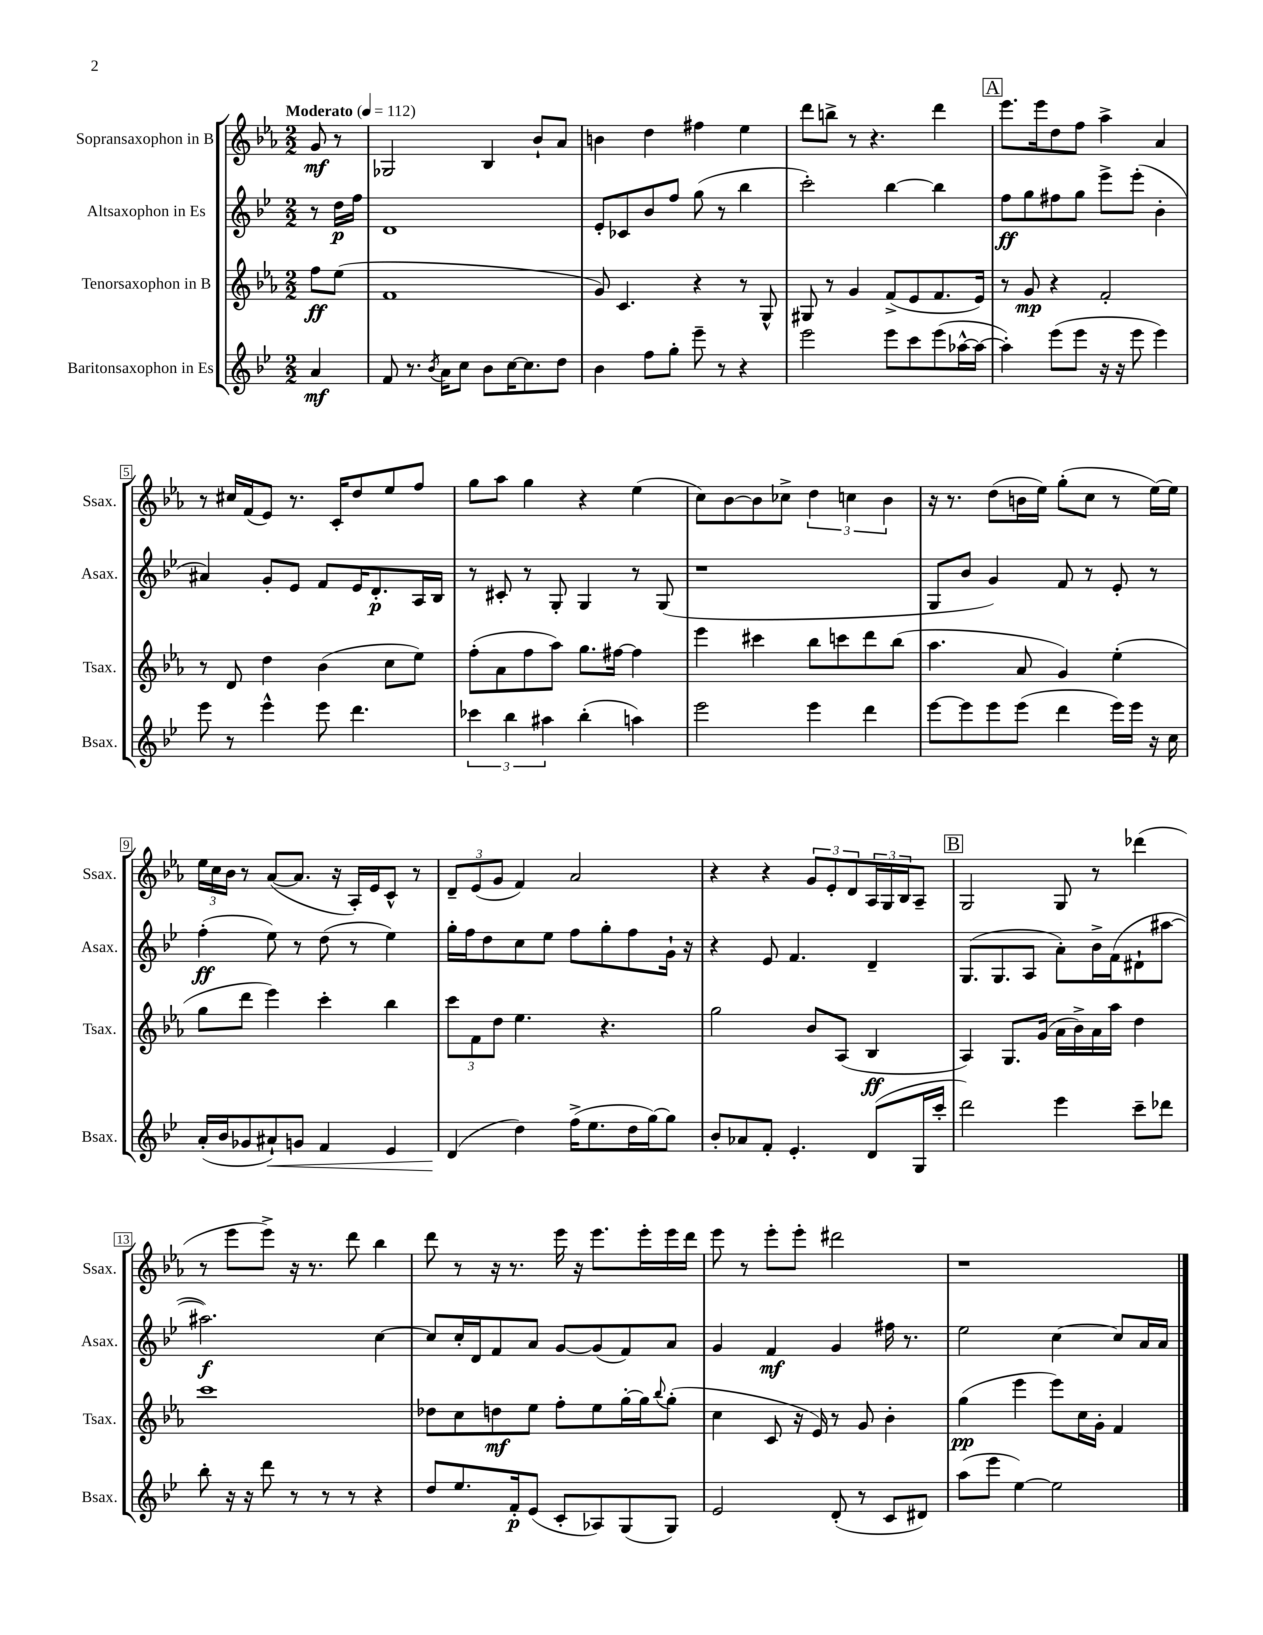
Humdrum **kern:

**kern	**dynam	**kern	**dynam	**kern	**dynam	**kern	**dynam
*part4	*part4	*part3	*part3	*part2	*part2	*part1	*part1
*staff4	*staff4	*staff3	*staff3	*staff2	*staff2	*staff1	*staff1
*I"Baritonsaxophon in Es	*	*I"Tenorsaxophon in B	*	*I"Altsaxophon in Es	*	*I"Sopransaxophon in B	*
*I'Bsax.	*	*I'Tsax.	*	*I'Asax.	*	*I'Ssax.	*
*clefG2	*	*clefG2	*	*clefG2	*	*clefG2	*
*k[b-e-]	*	*k[b-e-a-]	*	*k[b-e-]	*	*k[b-e-a-]	*
*M2/2	*	*M2/2	*	*M2/2	*	*M2/2	*
*MM112	*	*MM112	*	*MM112	*	*MM112	*
=	=	=	=	=	=	=	=
!	!	!	!	!	!	!LO:TX:a:B:t=Moderato	!
4a/	mf	8ff\L	ff	8r	.	8g/	mf
.	.	(8ee-\J	.	16dd\LL	p	8r	.
.	.	.	.	16ff\JJ	.	.	.
=1	=1	=1	=1	=1	=1	=1	=1
8f/	.	1f	.	1d	.	2G-X/	.
8.r	.	.	.	.	.	.	.
8qb-/	.	.	.	.	.	.	.
16a\KL	.	.	.	.	.	.	.
8cc\J	.	.	.	.	.	.	.
8b-\L	.	.	.	.	.	4B-/	.
[16cc\K	.	.	.	.	.	.	.
8.cc\]	.	.	.	.	.	.	.
.	.	.	.	.	.	8b-`/L	.
8dd\J	.	.	.	.	.	8a-/J	.
=2	=2	=2	=2	=2	=2	=2	=2
4b-\	.	8g/)	.	8e-'/L	.	4bn\	.
.	.	4.c/	.	8c-X/	.	.	.
8ff\L	.	.	.	8b-/	.	4dd\	.
8gg'\J	.	.	.	8ff/J	.	.	.
8eee-~\	.	4r	.	(8gg\	.	4ff#X\	.
8r	.	.	.	8r	.	.	.
4r	.	8r	.	4bb-\	.	4ee-\	.
.	.	8G^^/	.	.	.	.	.
=3	=3	=3	=3	=3	=3	=3	=3
2eee-\	.	8G#X/	.	2ccc'\)	.	8ddd\L	.
.	.	8r	.	.	.	8bbn^\J	.
.	.	4g/	.	.	.	8r	.
.	.	.	.	.	.	4.r	.
8eee-\L	.	(8f^/L	.	[4bb-\	.	.	.
8ccc\	.	8e-/	.	.	.	.	.
(8eee-\	.	8.f/	.	4bb-\]	.	4ddd\	.
[16aa-X^^\L	.	.	.	.	.	.	.
16aa-\JJ_	.	16e-/Jk)	.	.	.	.	.
!!LO:REH:place=s1:t=A
=4	=4	=4	=4	=4	=4	=4	=4
4aa-'\])	.	8r	.	8ff\L	ff	8.eee-\L	.
.	.	8g/	mp	8gg\	.	.	.
.	.	.	.	.	.	16eee-\k	.
(8eee-\L	.	4r	.	8ff#X\	.	8dd\	.
8eee-\J	.	.	.	8gg\J	.	8ff\J	.
16r	.	2f'/	.	8eee-^\L	.	4aa-^\	.
16r	.	.	.	.	.	.	.
8eee-\	.	.	.	(8eee-'\J	.	.	.
4eee-\)	.	.	.	4b-'\	.	4a-/	.
!!LO:LB:g=z
=5	=5	=5	=5	=5	=5	=5	=5
8eee-\	.	8r	.	4a#X/)	.	8r	.
8r	.	8d/	.	.	.	16cc#X/LL	.
.	.	.	.	.	.	(16f/J	.
4eee-^^\	.	4dd\	.	8g'/L	.	8e-/J)	.
.	.	.	.	8e-/J	.	8.r	.
8eee-\	.	(4b-\	.	8f/L	.	.	.
.	.	.	.	.	.	16c'/KL	.
4.ddd\	.	.	.	16e-/K	.	8dd/	.
.	.	.	.	8.d'/	p	.	.
.	.	8cc\L	.	.	.	8ee-/	.
.	.	8ee-\J)	.	16A/L	.	8ff/J	.
.	.	.	.	16B-/JJ	.	.	.
=6	=6	=6	=6	=6	=6	=6	=6
6ccc-X\	.	(8ff'\L	.	8r	.	8gg\L	.
.	.	8a-\	.	8c#X'/	.	8aa-\J	.
6bb-\	.	.	.	.	.	.	.
.	.	8ff\	.	8r	.	4gg\	.
6aa#X\	.	.	.	.	.	.	.
.	.	8aa-\J)	.	8G'/	.	.	.
(4bb-'\	.	8.gg\L	.	4G/	.	4r	.
.	.	[16ff#X\Jk	.	.	.	.	.
4aan\)	.	4ff#\]	.	8r	.	(4ee-\	.
.	.	.	.	(8G/	.	.	.
=7	=7	=7	=7	=7	=7	=7	=7
2eee-\	.	4eee-\	.	1r	.	8cc\L)	.
.	.	.	.	.	.	[8b-\	.
.	.	4ccc#X\	.	.	.	8b-\]	.
.	.	.	.	.	.	8cc-X^\J	.
4eee-\	.	8bb-\L	.	.	.	6dd\	.
.	.	8cccn\	.	.	.	.	.
.	.	.	.	.	.	6ccn\	.
4ddd\	.	8ddd\	.	.	.	.	.
.	.	.	.	.	.	6b-\	.
.	.	(8bb-\J	.	.	.	.	.
=8	=8	=8	=8	=8	=8	=8	=8
[8eee-\L	.	4.aa-\	.	8G/L	.	16r	.
.	.	.	.	.	.	8.r	.
8eee-\]	.	.	.	8b-/J	.	.	.
8eee-\	.	.	.	4g/)	.	(8dd\L	.
(8eee-\J	.	8a-/	.	.	.	16bn\L	.
.	.	.	.	.	.	16ee-\JJ)	.
4ddd\	.	4g/)	.	8f/	.	(8gg'\L	.
.	.	.	.	8r	.	8cc\J	.
16eee-\LL)	.	(4ee-'\	.	8e-'/	.	8r	.
16eee-\JJ	.	.	.	.	.	.	.
16r	.	.	.	8r	.	[16ee-\LL)	.
16cc\	.	.	.	.	.	16ee-\JJ]	.
!!LO:LB:g=z
=9	=9	=9	=9	=9	=9	=9	=9
(16a'/LL	.	8gg\L	.	(4ff'\	ff	24ee-\LL	.
.	.	.	.	.	.	24cc\	.
16b-/J	.	.	.	.	.	.	.
.	.	.	.	.	.	24b-\JJ	.
8g-X/	.	8ddd\J	.	.	.	8r	.
!	!LO:HP:b	!	!	!	!	!	!
8a#X`/)	<	4eee-\)	.	8ee-\)	.	([8a-/L	.
8gn/J	.	.	.	8r	.	8.a-/J]	.
4f/	.	4ccc'\	.	(8dd\	.	.	.
.	.	.	.	.	.	16r	.
.	.	.	.	8r	.	16A-'/LL)	.
.	.	.	.	.	.	16e-/J	.
4e-/	.	4bb-\	.	4ee-\)	.	8c^^/J	.
.	.	.	.	.	.	8r	.
=10	=10	=10	=10	=10	=10	=10	=10
(4d/	.	12ccc\L	.	16gg'\LL	.	12d~/L	.
.	.	.	.	16ff\J	.	.	.
.	.	12f\	.	.	.	(12e-/	.
.	.	.	.	8dd\	.	.	.
.	.	12dd\J	.	.	.	12g/J	.
4dd\)	[	4.ee-\	.	8cc\	.	4f/)	.
.	.	.	.	8ee-\J	.	.	.
(16ff^\KL	.	.	.	8ff\L	.	2a-/	.
8.ee-\	.	.	.	.	.	.	.
.	.	4.r	.	8gg'\	.	.	.
16dd\L	.	.	.	8ff\	.	.	.
[16gg\J)	.	.	.	.	.	.	.
8gg\J]	.	.	.	16g`\Jk	.	.	.
.	.	.	.	16r	.	.	.
=11	=11	=11	=11	=11	=11	=11	=11
8b-'/L	.	2gg\	.	4r	.	4r	.
8a-X/	.	.	.	.	.	.	.
8f'/J	.	.	.	8e-/	.	4r	.
4.e-'/	.	.	.	4.f/	.	.	.
.	.	8b-/L	.	.	.	12g/L	.
.	.	.	.	.	.	12e-'/	.
.	.	(8A-/J	.	.	.	.	.
.	.	.	.	.	.	12d/	.
(8d/L	.	4B-/	ff	4d~/	.	24A-/L	.
.	.	.	.	.	.	24G/	.
.	.	.	.	.	.	24B-/J	.
16G/L	.	.	.	.	.	8A-~/J	.
16ccc'/JJ	.	.	.	.	.	.	.
!!LO:REH:place=s1:t=B
=12	=12	=12	=12	=12	=12	=12	=12
2ddd\)	.	4A-/)	.	(8.G/L	.	2G/	.
.	.	.	.	8.G/	.	.	.
.	.	8.G/L	.	.	.	.	.
.	.	.	.	8A/J	.	.	.
.	.	(16g/Jk	.	.	.	.	.
4eee-\	.	16a-\LL	.	8a'\L)	.	8G/	.
.	.	16b-^\)	.	.	.	.	.
.	.	16a-\	.	16b-^\L	.	8r	.
.	.	16aa-\JJ	.	(16f\J	.	.	.
8ccc~\L	.	4dd\	.	8d#X`\	.	(4ddd-X\	.
8ddd-X\J	.	.	.	[8aa#X\J	.	.	.
!!LO:LB:g=z
=13	=13	=13	=13	=13	=13	=13	=13
8bb-'\	.	1ccc	.	2.aa#X\])	f	8r	.
16r	.	.	.	.	.	8eee-\L	.
16r	.	.	.	.	.	.	.
8ddd\	.	.	.	.	.	8eee-^\J)	.
8r	.	.	.	.	.	16r	.
.	.	.	.	.	.	8.r	.
8r	.	.	.	.	.	.	.
8r	.	.	.	.	.	8ddd\	.
4r	.	.	.	[4cc\	.	4bb-\	.
=14	=14	=14	=14	=14	=14	=14	=14
8dd/L	.	8dd-X\L	.	8cc/L]	.	8ddd\	.
8.ee-/	.	8cc\	.	16cc'/L	.	8r	.
.	.	.	.	16d/J	.	.	.
.	.	8ddn\	mf	8f/	.	16r	.
16f'/k	p	.	.	.	.	8.r	.
(8e-/J	.	8ee-\J	.	8a/J	.	.	.
8c'/L	.	8ff'\L	.	[8g/L	.	16eee-\	.
.	.	.	.	.	.	16r	.
8A-X/)	.	8ee-\	.	(8g/]	.	8.eee-\L	.
(8G/	.	[16gg'\L	.	8f/)	.	.	.
.	.	16gg\J]	.	.	.	16eee-'\L	.
.	.	8qqbb-/	.	.	.	.	.
8G/J)	.	(8gg'\J	.	8a/J	.	16eee-\	.
.	.	.	.	.	.	16ddd\JJ	.
=15	=15	=15	=15	=15	=15	=15	=15
2e-/	.	4cc\	.	4g/	.	8eee-\	.
.	.	.	.	.	.	8r	.
.	.	8c/	.	4f/	mf	8eee-'\L	.
.	.	16r	.	.	.	8eee-'\J	.
.	.	16e-/)	.	.	.	.	.
(8d'/	.	8r	.	4g/	.	2ddd#X\	.
8r	.	8g/	.	.	.	.	.
8c/L	.	4b-'\	.	16ff#X\	.	.	.
.	.	.	.	8.r	.	.	.
8d#X/J)	.	.	.	.	.	.	.
=16	=16	=16	=16	=16	=16	=16	=16
(8aa\L	.	(4gg\	pp	2ee-\	.	1r	.
8eee-\J	.	.	.	.	.	.	.
[4ee-\)	.	4eee-\	.	.	.	.	.
2ee-\]	.	8eee-\L)	.	[4cc\	.	.	.
.	.	16cc\L	.	.	.	.	.
.	.	16g'\JJ	.	.	.	.	.
.	.	4f/	.	8cc/L]	.	.	.
.	.	.	.	16a/L	.	.	.
.	.	.	.	16a/JJ	.	.	.
==	==	==	==	==	==	==	==
*-	*-	*-	*-	*-	*-	*-	*-
